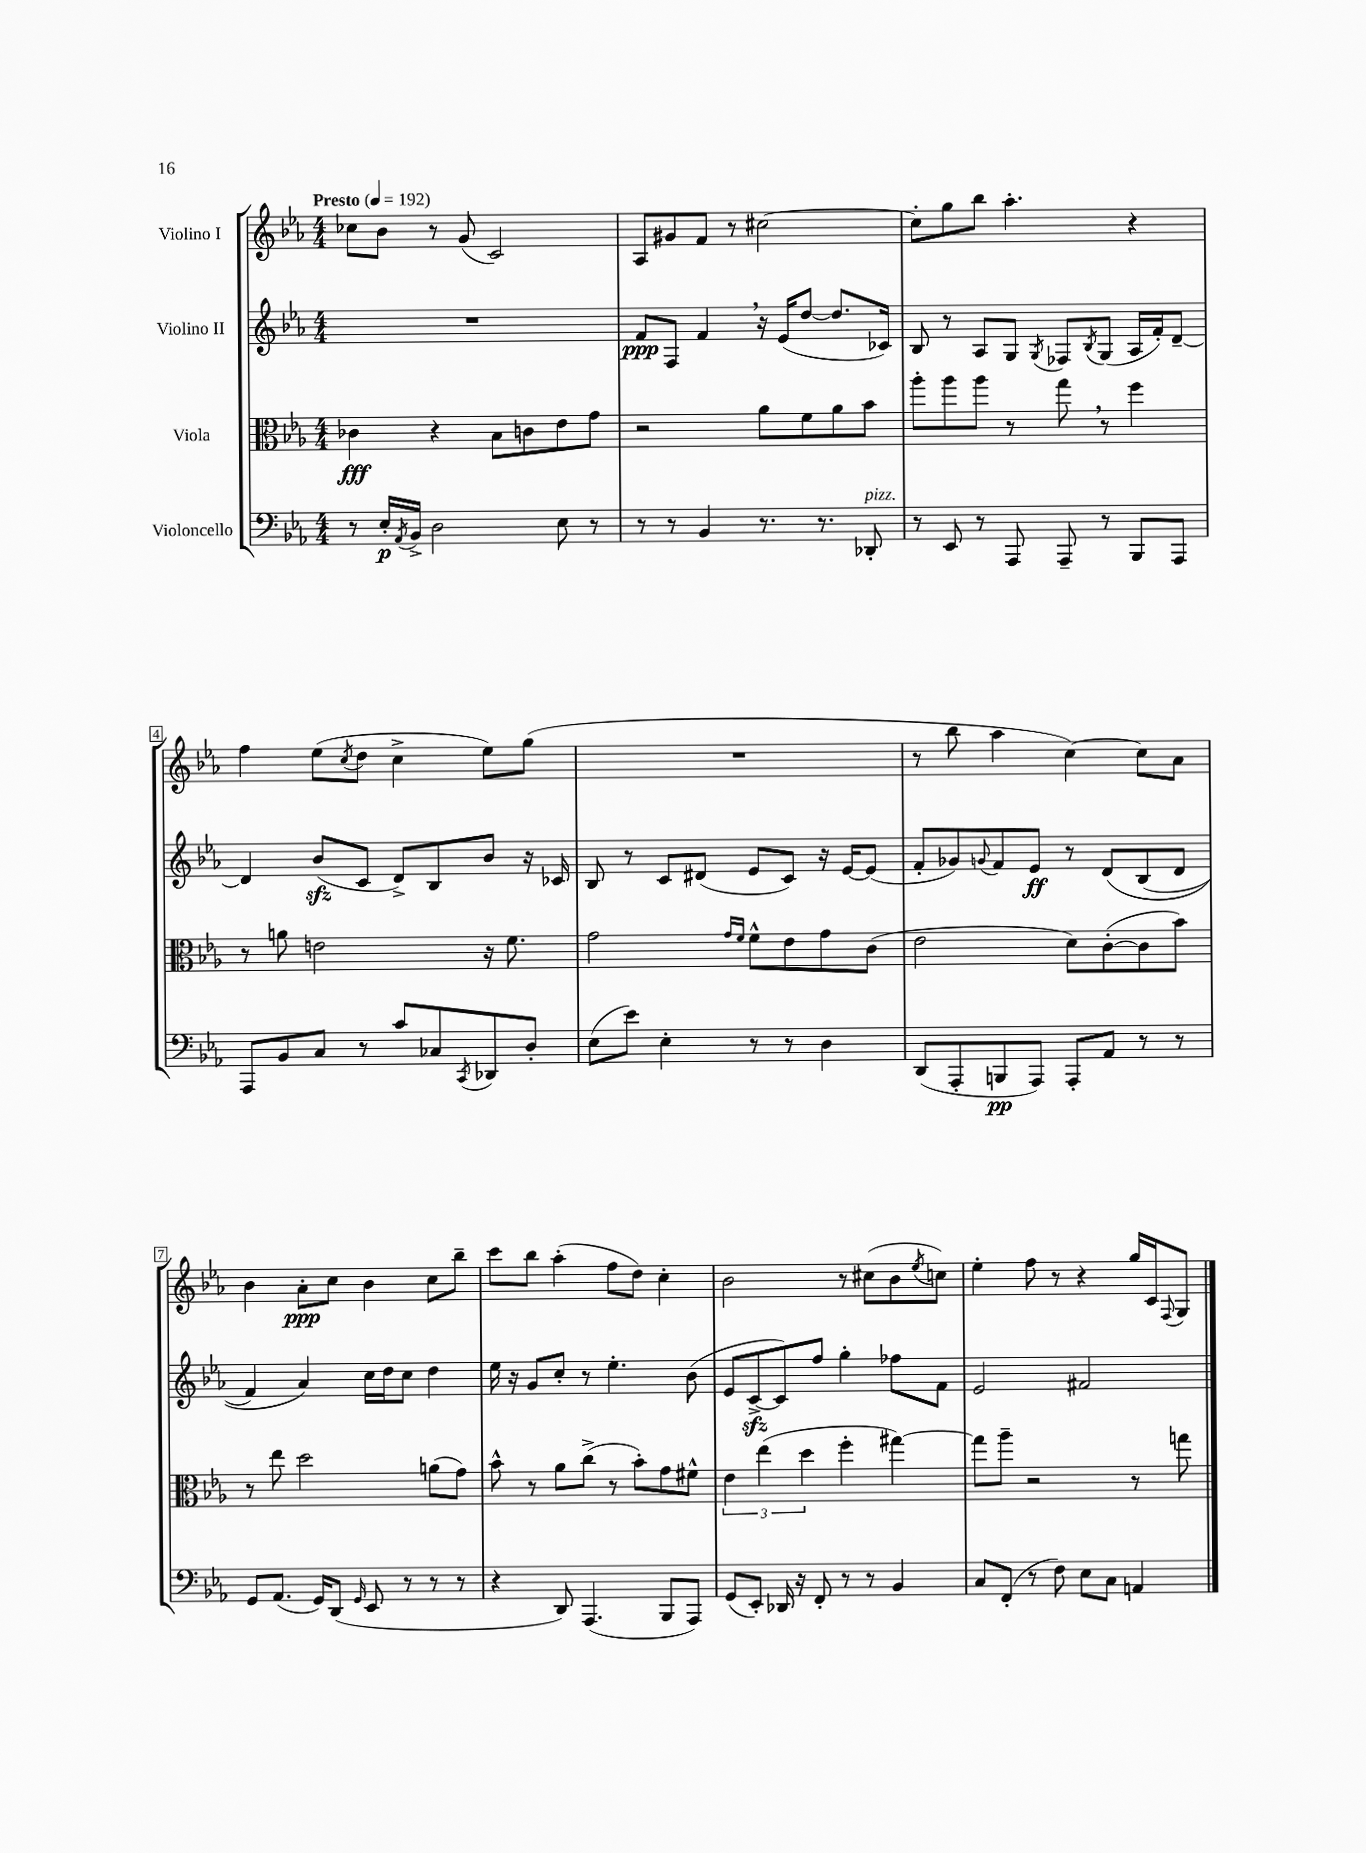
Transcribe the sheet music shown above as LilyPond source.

<<
\new StaffGroup <<
\new Staff = "s0" \with { instrumentName = "Violino I" } {
    \clef treble \key ees \major \numericTimeSignature \time 4/4 \tempo "Presto" 4 = 192
    ces''8 bes'8 r8 g'8( c'2) |
    aes8 gis'8 f'8 r8 cis''2~ |
    cis''8-. g''8 bes''8 aes''4.-. r4 |
    f''4 ees''8( \acciaccatura { c''8 } d''8 c''4-> ees''8) g''8( |
    R1 |
    r8 bes''8 aes''4 c''4~) c''8 aes'8 |
    bes'4 aes'8-.\ppp c''8 bes'4 c''8 bes''8-- |
    c'''8 bes''8 aes''4-.( f''8 d''8) c''4-. |
    bes'2 r8 cis''8( bes'8 \acciaccatura { ees''8 } c''8) |
    ees''4-. f''8 r8 r4 g''16 c'16 \appoggiatura { f8 } g8 \bar "|." |
}
\new Staff = "s1" \with { instrumentName = "Violino II" } {
    \clef treble \key ees \major \numericTimeSignature \time 4/4
    R1 |
    f'8\ppp f8 f'4 \breathe r16 ees'16( d''8~ d''8. ces'16) |
    bes8 r8 aes8 g8 \acciaccatura { g8 } fes8 \acciaccatura { bes8 } g8( aes16 f'16-.) d'8~-- |
    d'4 bes'8\sfz( c'8 d'8->) bes8 bes'8 r16 ces'16 |
    bes8 r8 c'8 dis'8( ees'8 c'8) r16 ees'16~ ees'8( |
    f'8-. ges'8) \appoggiatura { g'8 } f'8 ees'8\ff r8 d'8\( bes8( d'8 |
    f'4) aes'4\) c''16 d''16 c''8 d''4 |
    ees''16 r16 g'8 c''8-. r8 ees''4.-. bes'8( |
    ees'8 c'8~->\sfz c'8) f''8 g''4-. fes''8 f'8 |
    ees'2 fis'2 \bar "|." |
}
\new Staff = "s2" \with { instrumentName = "Viola" } {
    \clef alto \key ees \major \numericTimeSignature \time 4/4
    ces'4\fff r4 bes8 c'8 ees'8 g'8 |
    r2 aes'8 f'8 aes'8 bes'8 |
    aes''8-. aes''8 aes''8 r8 g''8 \breathe r8 f''4 |
    r8 a'8 e'2 r16 f'8. |
    g'2 \grace { g'16 f'16 } f'8-^ ees'8 g'8 c'8( |
    ees'2 d'8) c'8~-.( c'8 bes'8) |
    r8 ees''8 d''2 a'8( g'8) |
    bes'8-^ r8 aes'8 c''8->( r8 bes'8-.) g'8 fis'8-^ |
    \tuplet 3/2 { ees'4 ees''4( d''4 } f''4-. gis''4~) |
    gis''8 aes''8-- r2 r8 g''8 \bar "|." |
}
\new Staff = "s3" \with { instrumentName = "Violoncello" } {
    \clef bass \key ees \major \numericTimeSignature \time 4/4
    r8 ees16-.\p \acciaccatura { aes,8 } bes,16-> d2 ees8 r8 |
    r8 r8 bes,4 r8. r8. des,8-.^\markup { \italic "pizz." } |
    r8 ees,8 r8 aes,,8 aes,,8-- r8 bes,,8 aes,,8 |
    aes,,8 bes,8 c8 r8 c'8 ces8 \acciaccatura { c,8 } des,8 d8-. |
    ees8( ees'8) ees4-. r8 r8 d4 |
    d,8( aes,,8-. b,,8\pp aes,,8) aes,,8-. aes,8 r8 r8 |
    g,8 aes,8.( g,16) d,8( \grace { g,16 } ees,8 r8 r8 r8 |
    r4 d,8) aes,,4.( bes,,8 aes,,8) |
    g,8( ees,8-.) des,16 r16 f,8-. r8 r8 bes,4 |
    c8 f,8-.( r8 f8) ees8 c8 a,4 \bar "|." |
}
>>
>>
\layout { \context { \Score \override BarNumber.stencil = #(make-stencil-boxer 0.1 0.3 ly:text-interface::print) } }
